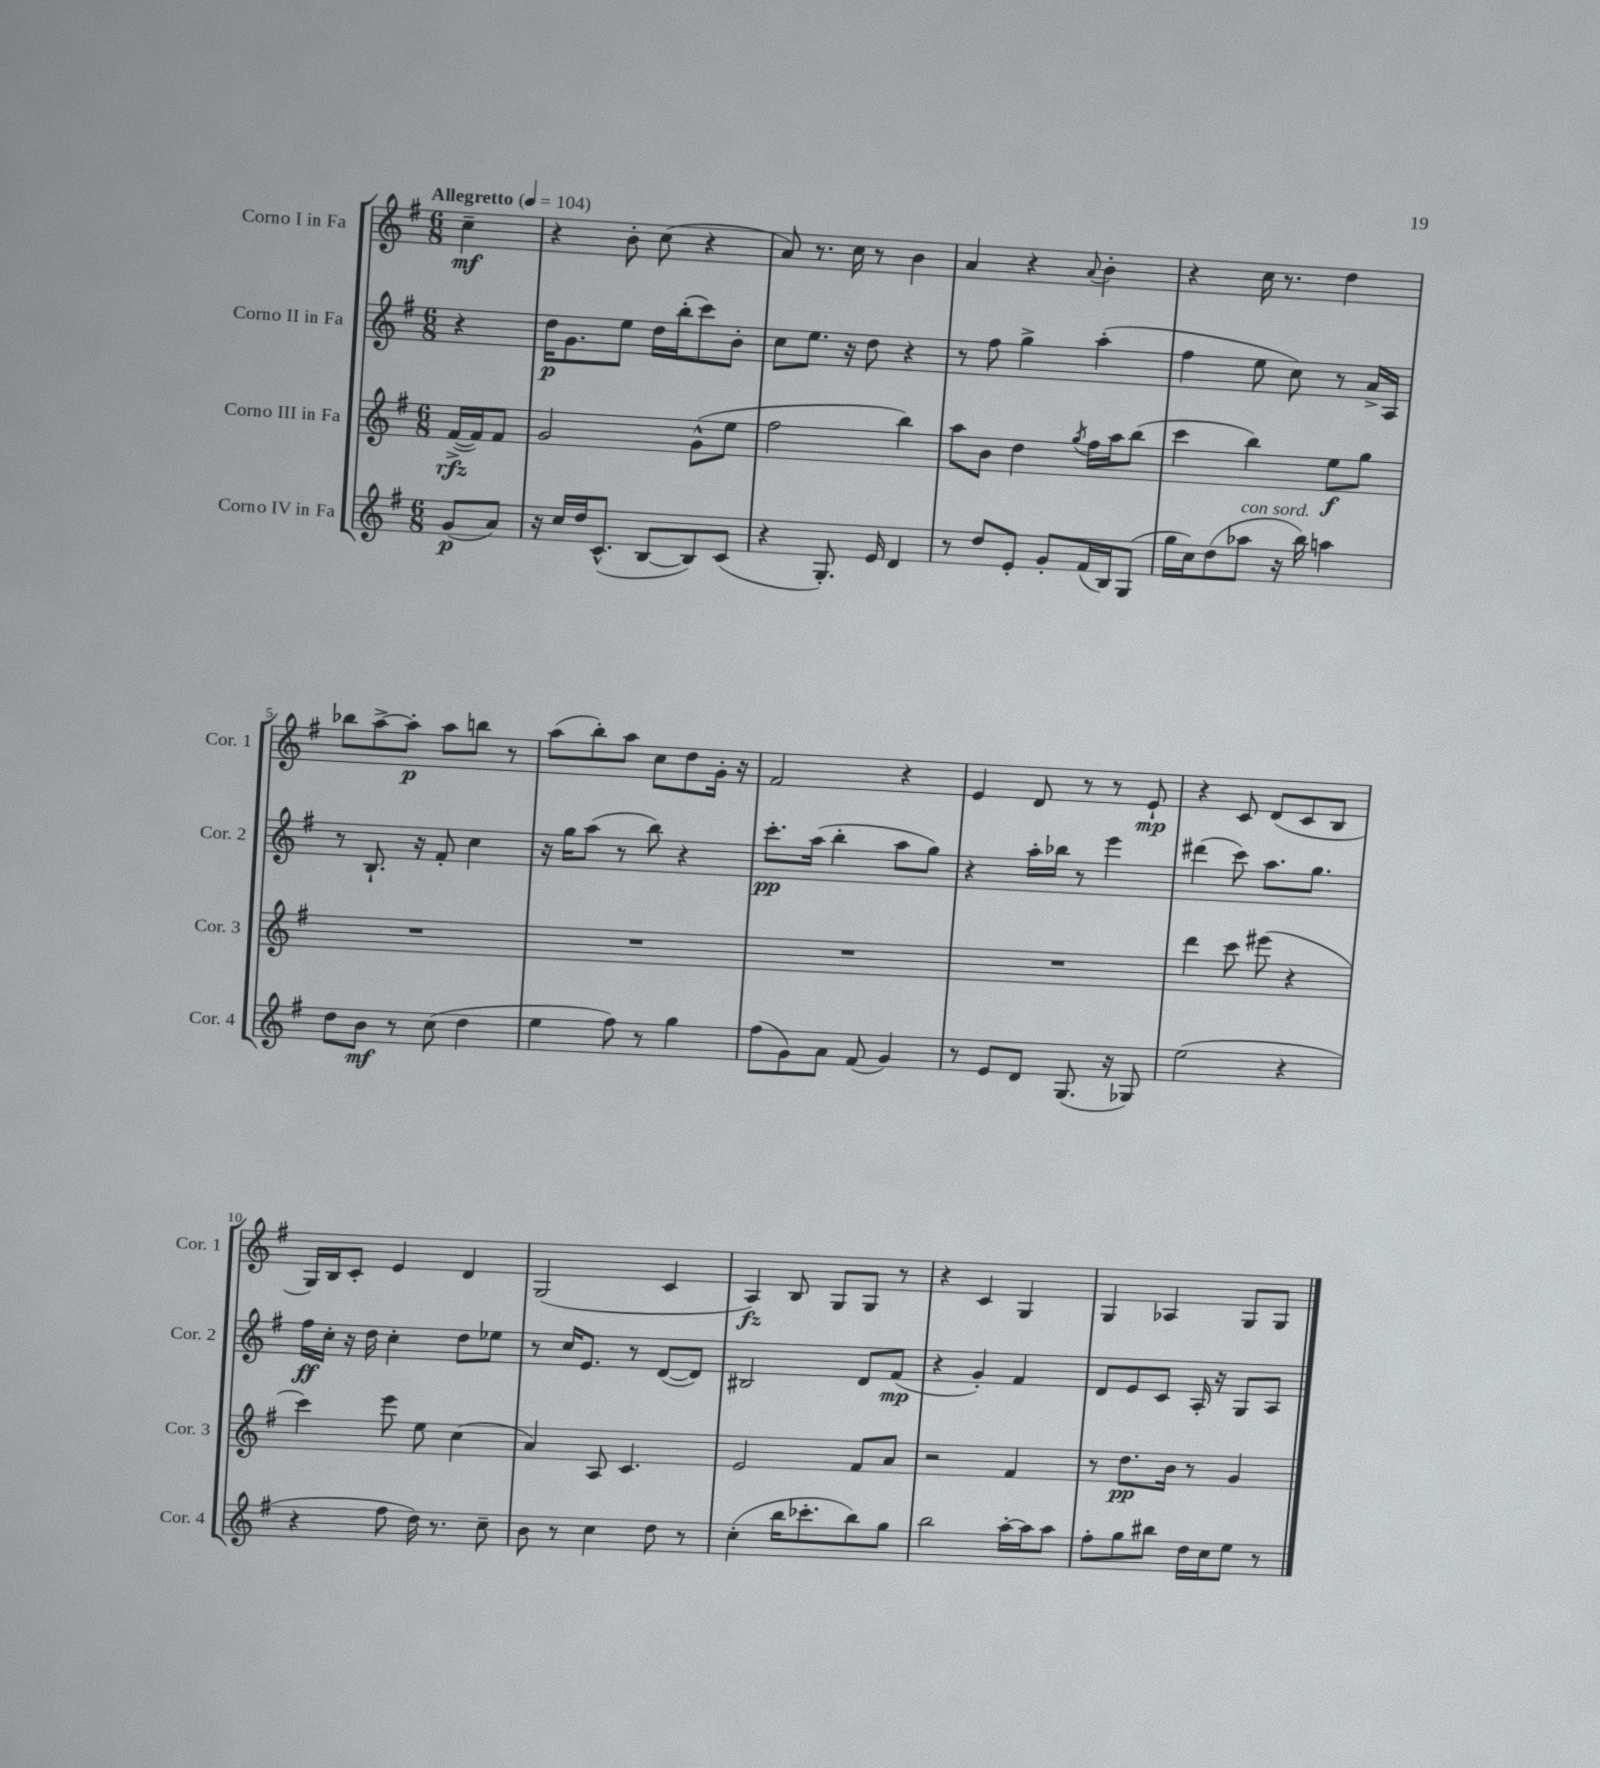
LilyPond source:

<<
\new StaffGroup <<
\new Staff = "s0" \with { instrumentName = "Corno I in Fa" shortInstrumentName = "Cor. 1" } {
    \clef treble \key g \major \numericTimeSignature \time 6/8 \partial 4 \tempo "Allegretto" 4 = 104
    c''4--\mf |
    r4 b'8-. c''8( r4 |
    a'8) r8. c''16 r8 b'4 |
    a'4 r4 \appoggiatura { a'8 } b'4-. |
    r4 c''16 r8. d''4 |
    bes''8 a''8~-> a''8-.\p a''8 b''8 r8 |
    a''8( b''8-.) a''8 c''8 d''8 g'16-. r16 |
    fis'2 r4 |
    e'4 d'8 r8 r8 e'8-!\mp |
    r4 c'8 d'8( c'8 b8 |
    g16) b16 c'8-. e'4 d'4 |
    g2( c'4 |
    a4\fz) b8 g8 g8 r8 |
    r4 c'4 g4 |
    g4 aes4 g8 g8 \bar "|." |
}
\new Staff = "s1" \with { instrumentName = "Corno II in Fa" shortInstrumentName = "Cor. 2" } {
    \clef treble \key g \major \numericTimeSignature \time 6/8 \partial 4
    r4 |
    d''16\p g'8. e''8 d''16 b''16-.( c'''8) b'8-. |
    c''8 e''8. r16 d''8 r4 |
    r8 fis''8 g''4-> a''4-.( |
    fis''4 e''8 c''8) r8 a'16-> a16 |
    r8 b8.-! r16 fis'8-. c''4 |
    r16 g''16 a''8( r8 b''8) r4 |
    c'''8.-.\pp a''16( b''4-. a''8 g''8) |
    r4 a''16-. bes''16 r8 e'''4 |
    dis'''4( c'''8) a''8. g''8. |
    fis''16\ff c''16-. r16 d''16 c''4-. d''8 ees''8 |
    r8 c''16 e'8. r8 d'8~( d'8) |
    bis2 d'8 fis'8\mp( |
    r4 g'4-.) fis'4 |
    d'8 e'8 c'8 a16-. r16 g8 a8 \bar "|." |
}
\new Staff = "s2" \with { instrumentName = "Corno III in Fa" shortInstrumentName = "Cor. 3" } {
    \clef treble \key g \major \numericTimeSignature \time 6/8 \partial 4
    fis'16~->\rfz( fis'16) fis'8 |
    g'2 g'8-^( e''8 |
    fis''2 b''4) |
    a''8 b'8 d''4 \acciaccatura { g''8 } fis''16 a''16 b''8( |
    c'''4 b''4) e''8\f g''8 |
    R2. |
    R2. |
    R2. |
    R2. |
    d'''4 c'''8 eis'''8( r4 |
    c'''4) e'''8 e''8 c''4( |
    a'4) a8 c'4. |
    e'2 fis'8 a'8 |
    r2 fis'4 |
    r8 d''8.\pp b'16 r8 g'4 \bar "|." |
}
\new Staff = "s3" \with { instrumentName = "Corno IV in Fa" shortInstrumentName = "Cor. 4" } {
    \clef treble \key g \major \numericTimeSignature \time 6/8 \partial 4
    g'8\p( a'8) |
    r16 c''16 d''16 c'8.-^( b8~ b8) c'8( |
    r4 g8.-.) e'16 d'4 |
    r8 d''8 e'8-. g'8-. fis'16( b16) g8( |
    g''16 c''16) d''8( aes''8^\markup { \italic "con sord." } r16 b''16) a''4 |
    d''8 b'8\mf r8 c''8( d''4 |
    e''4 fis''8) r8 g''4 |
    fis''8( g'8) a'8 fis'8( g'4) |
    r8 e'8 d'8 g8.( r16 ges8) |
    e''2( r4 |
    r4 fis''8 d''16) r8. c''8-- |
    b'8 r8 c''4 d''8 r8 |
    c''4-.( b''16 ces'''8.-. b''8) g''8 |
    b''2 a''16~-. a''16 a''8 |
    fis''8-. g''8 bis''8 d''16 c''16 e''8 r8 \bar "|." |
}
>>
>>
